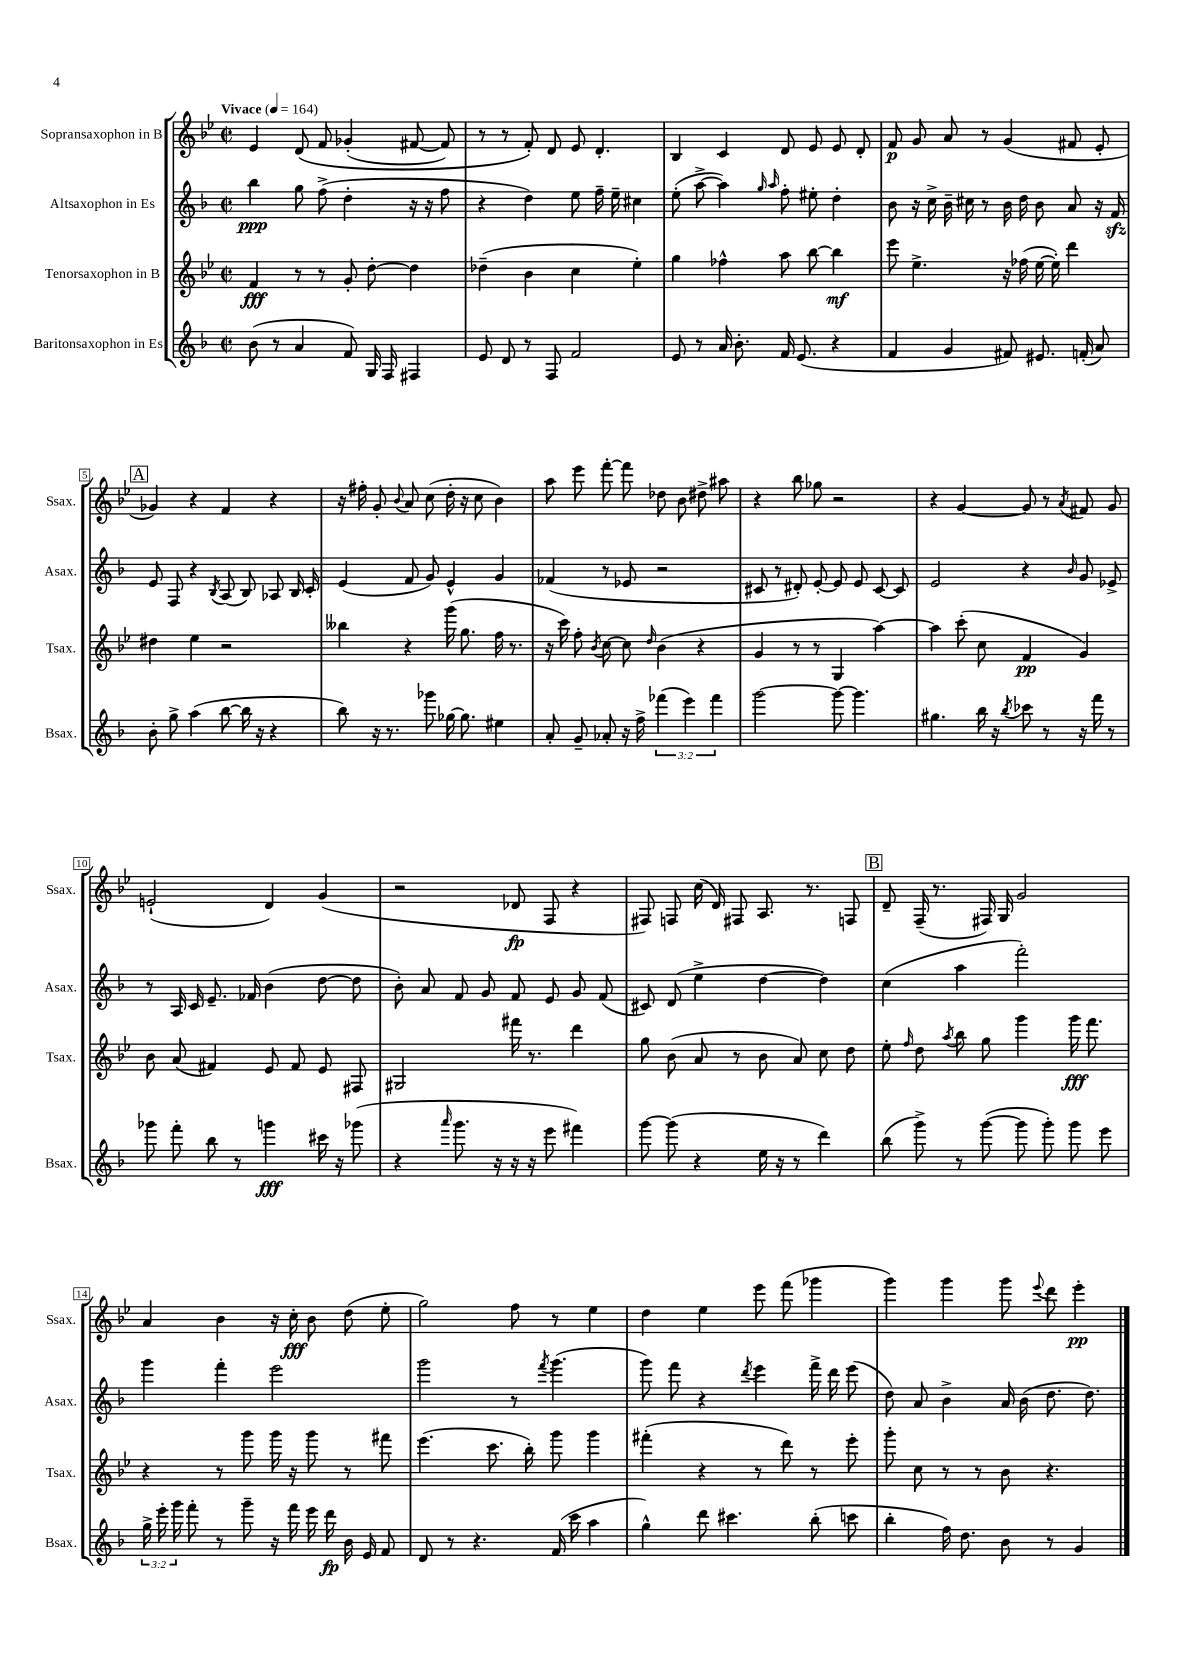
<<
\new StaffGroup <<
\new Staff = "s0" \with { instrumentName = "Sopransaxophon in B" shortInstrumentName = "Ssax." } {
    \clef treble \key bes \major \defaultTimeSignature \time 2/2 \tempo "Vivace" 4 = 164
    \autoBeamOff ees'4 d'8\( f'8 ges'4-.( fis'8~ fis'8) |
    r8 r8 f'8-.\) d'8 ees'8 d'4.-. |
    bes4 c'4 d'8 ees'8 ees'8 d'8-. |
    f'8\p g'8 a'8 r8 g'4( fis'8 ees'8-. |
    \mark \markup { \box "A" } ges'4) r4 f'4 r4 |
    r16 fis''16-. g'8-. \appoggiatura { bes'8 } a'8 c''8( d''16-. r16 c''8 bes'4) |
    a''8 ees'''8 f'''8~-. f'''8 des''8 bes'8 dis''8-> ais''8 |
    r4 bes''8 ges''8 r2 |
    r4 g'4~ g'8 r8 \acciaccatura { a'8 } fis'8 g'8 |
    e'2-!( d'4) g'4( |
    r2 des'8\fp f8 r4 |
    fis8) f8 c''16( d'16) fis8 a8. r8. f8 |
    \mark \markup { \box "B" } d'8-- f16--( r8. fis16) g16 g'2 |
    a'4 bes'4 r16 c''16-.\fff bes'8 d''8( ees''8-. |
    g''2) f''8 r8 ees''4 |
    d''4 ees''4 ees'''8 f'''8( ges'''4 |
    g'''4) g'''4 g'''8 \appoggiatura { ees'''8 } d'''8 ees'''4-.\pp \bar "|." |
}
\new Staff = "s1" \with { instrumentName = "Altsaxophon in Es" shortInstrumentName = "Asax." } {
    \clef treble \key f \major \defaultTimeSignature \time 2/2
    \autoBeamOff bes''4\ppp g''8 f''8->( d''4-. r16 r16 f''8 |
    r4 d''4) e''8 f''16-- e''16-- cis''4 |
    e''8-.( a''8~-> a''4) \grace { g''16 a''16 } f''8-. eis''8-. d''4-. |
    bes'8 r16 c''16-> bes'16-- cis''16 r8 bes'16 d''16 bes'8 a'8 r16 f'16\sfz |
    \mark \markup { \box "A" } e'8 f8 r4 \acciaccatura { bes8 } a8( bes8) aes8 bes16 c'16-. |
    e'4( f'8 g'8) e'4-^ g'4 |
    fes'4( r8 ees'8 r2 |
    cis'8 r8 dis'8-.) e'8~-. e'8 e'8 cis'8~ cis'8 |
    e'2 r4 \grace { bes'16 } g'8 ees'8-> |
    r8 a16 c'16 e'8.-- fes'16 bes'4( d''8~ d''8 |
    bes'8-.) a'8 f'8 g'8 f'8 e'8 g'8 f'8( |
    cis'8) d'8( e''4-> d''4~ d''4) |
    \mark \markup { \box "B" } c''4( a''4 f'''2-.) |
    g'''4 f'''4-. e'''2 |
    g'''2 r8 \acciaccatura { f'''8 } g'''4.( |
    g'''8) f'''8 r4 \acciaccatura { d'''8 } e'''4 f'''16-> d'''16 e'''8( |
    d''8) a'8 bes'4-> a'16 bes'16( d''8. d''8.) \bar "|." |
}
\new Staff = "s2" \with { instrumentName = "Tenorsaxophon in B" shortInstrumentName = "Tsax." } {
    \clef treble \key bes \major \defaultTimeSignature \time 2/2
    \autoBeamOff f'4\fff r8 r8 g'8-. d''8~-. d''4 |
    des''4--( bes'4 c''4 ees''4-.) |
    g''4 fes''4-^ a''8 bes''8~ bes''4\mf |
    ees'''8 ees''4.-> r16 fes''16( ees''16~ ees''16-.) d'''4 |
    \mark \markup { \box "A" } dis''4 ees''4 r2 |
    beses''4 r4 g'''16( g''8. f''16 r8. |
    r16 c'''16) f''8-. \acciaccatura { bes'8 } c''8~ c''8 \grace { d''16 } bes'4( r4 |
    g'4 r8 r8 g4 a''4~) |
    a''4 c'''8-.( c''8 f'4\pp g'4) |
    bes'8 a'8( fis'4) ees'8 fis'8 ees'8 fis8 |
    gis2 fis'''16 r8. d'''4 |
    g''8 bes'8( a'8 r8 bes'8 a'8) c''8 d''8 |
    \mark \markup { \box "B" } ees''8-. \grace { f''16 } d''8 \acciaccatura { a''8 } bes''8 g''8 g'''4 g'''16\fff f'''8. |
    r4 r8 g'''8 g'''16 r16 g'''8 r8 fis'''8 |
    ees'''4.( c'''8. bes''16-.) g'''8 g'''4 |
    fis'''4-.( r4 r8 d'''8) r8 ees'''8-. |
    g'''8-. c''8 r8 r8 bes'8 r4. \bar "|." |
}
\new Staff = "s3" \with { instrumentName = "Baritonsaxophon in Es" shortInstrumentName = "Bsax." } {
    \clef treble \key f \major \defaultTimeSignature \time 2/2 \override Staff.TupletNumber.text = #tuplet-number::calc-fraction-text
    \autoBeamOff bes'8( r8 a'4 f'8) g16 f16 fis4 |
    e'8 d'8 r8 f8 f'2 |
    e'8 r8 a'16 bes'8.-. f'16 e'8.( r4 |
    f'4 g'4 fis'8) eis'8. f'16-.( a'8) |
    \mark \markup { \box "A" } bes'8-. g''8-> a''4( bes''8~ bes''16 r16 r4 |
    bes''8) r16 r8. ges'''8 ges''16~ ges''8. eis''4 |
    a'8-. g'8-- aes'8-. r16 f''16-> \tuplet 3/2 { fes'''4( e'''4) fes'''4 } |
    g'''2~ g'''8~ g'''4. |
    gis''4. bes''16 r16 \acciaccatura { bes''8 } ces'''8 r8 r16 f'''16 r8 |
    ges'''8 f'''8-. bes''8 r8 g'''4\fff cis'''16 r16 ges'''8( |
    r4 \grace { a'''16 } g'''8. r16 r16 r16 e'''8 fis'''4) |
    g'''8~ g'''8( r4 e''16 r16 r8 d'''4) |
    \mark \markup { \box "B" } bes''8( g'''8->) r8 g'''8~( g'''8 g'''8-.) g'''8 e'''8 |
    \tuplet 3/2 { g''16-> e'''16-. g'''16 } f'''8-. r8 g'''8-- r16 f'''16 e'''16 d'''16\fp bes'16 e'16 f'8 |
    d'8 r8 r4. f'16( c'''16 a''4 |
    g''4-^) d'''8 cis'''4. bes''8-.( c'''8 |
    bes''4-. f''16) d''8. bes'8 r8 g'4 \bar "|." |
}
>>
>>
\layout { \context { \Score \override BarNumber.stencil = #(make-stencil-boxer 0.1 0.3 ly:text-interface::print) } }
